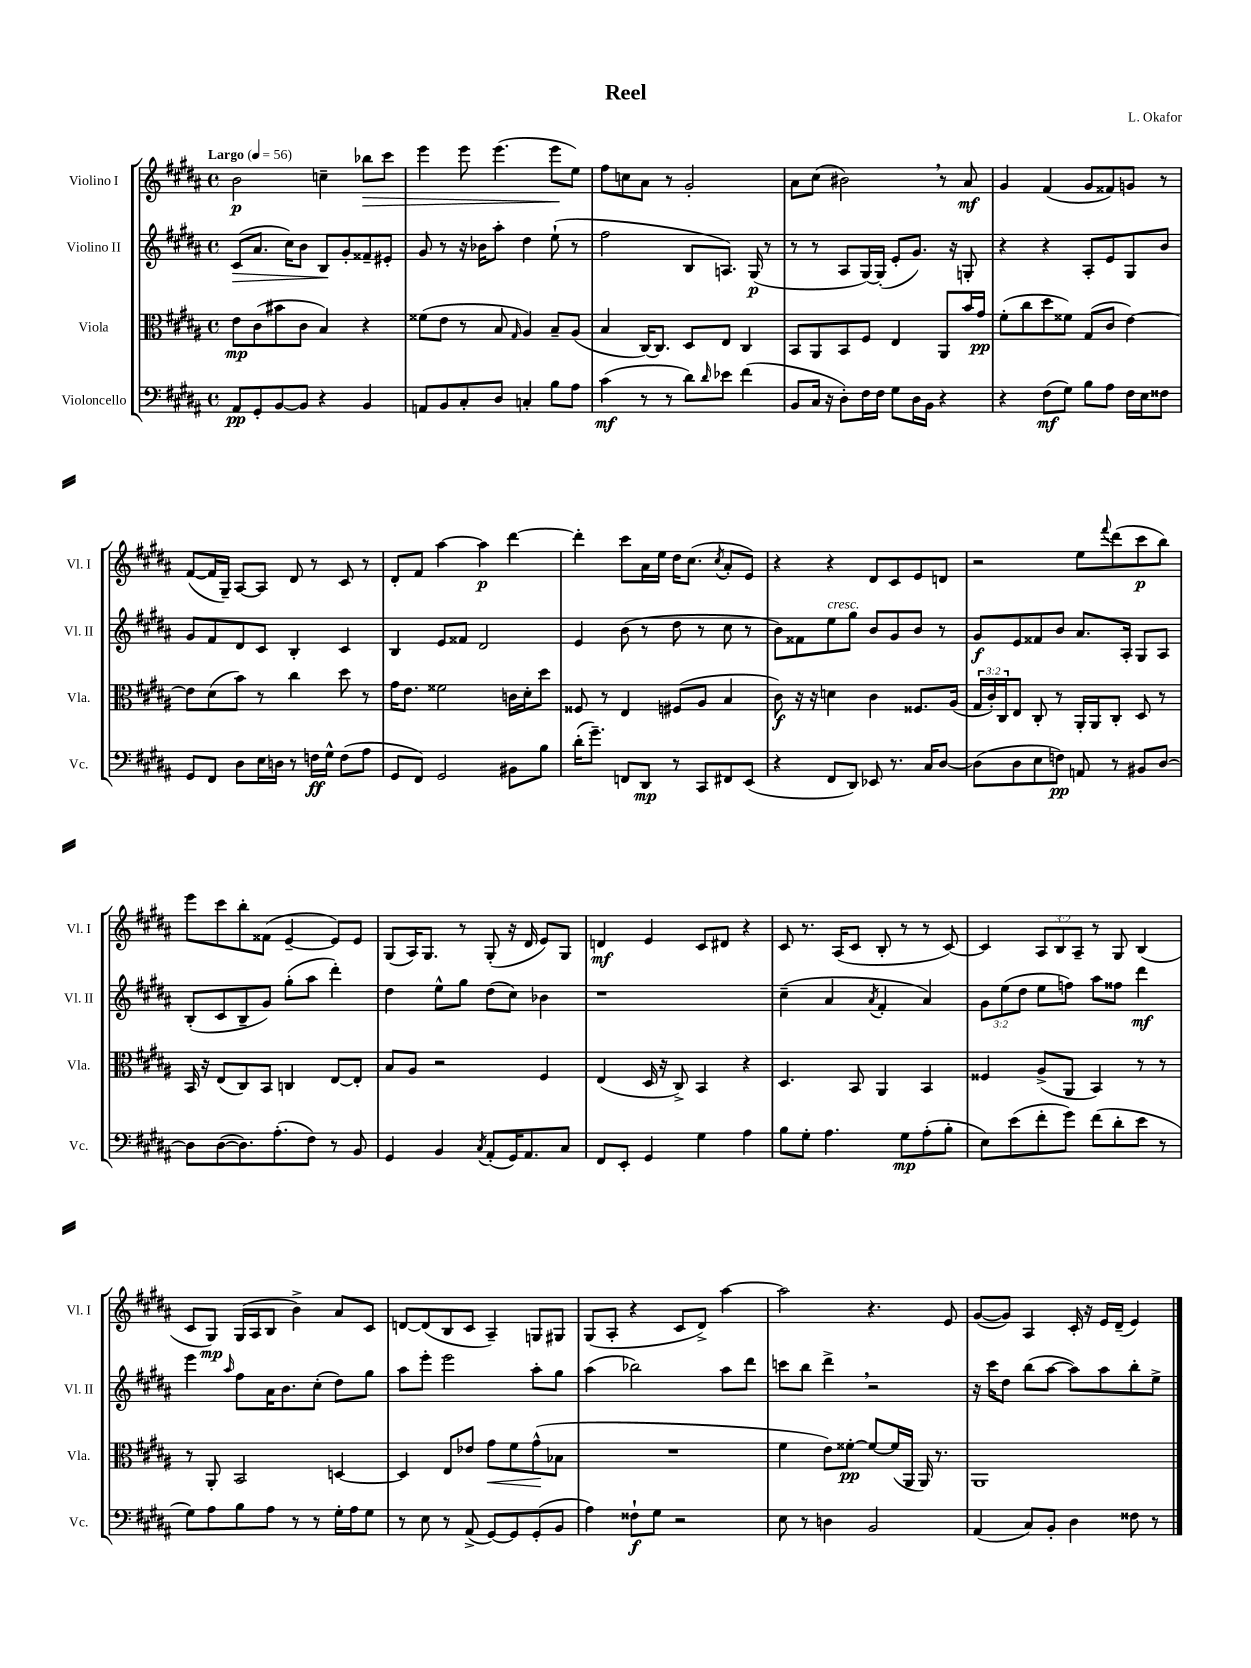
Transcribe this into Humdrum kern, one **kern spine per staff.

**kern	**dynam	**kern	**dynam	**kern	**dynam	**kern	**dynam
*part4	*part4	*part3	*part3	*part2	*part2	*part1	*part1
*staff4	*staff4	*staff3	*staff3	*staff2	*staff2	*staff1	*staff1
*I"Violoncello	*	*I"Viola	*	*I"Violino II	*	*I"Violino I	*
*I'Vc.	*	*I'Vla.	*	*I'Vl. II	*	*I'Vl. I	*
*clefF4	*	*clefC3	*	*clefG2	*	*clefG2	*
*k[f#c#g#d#a#]	*	*k[f#c#g#d#a#]	*	*k[f#c#g#d#a#]	*	*k[f#c#g#d#a#]	*
*M4/4	*	*M4/4	*	*M4/4	*	*M4/4	*
*met(c)	*	*met(c)	*	*met(c)	*	*met(c)	*
*MM56	*	*MM56	*	*MM56	*	*MM56	*
=1	=1	=1	=1	=1	=1	=1	=1
!	!	!	!	!	!	!LO:TX:a:B:t=Largo	!
!	!	!	!	!	!LO:HP:b	!	!
8AA#/L	pp	8e\L	mp	(8c#/L	>	2b\	p
8GG#'/	.	(8c#\	.	8.a#/J	.	.	.
[8BB/	.	8b#X\	.	.	.	.	.
.	.	.	.	16cc#\KL)	.	.	.
8BB/J]	.	8c#\J	.	8b\J	.	.	.
4r	.	4B/)	.	8B/L	.	4ccn~\	.
.	.	.	.	8g#'/	]	.	.
!	!	!	!	!	!	!	!LO:HP:b
4BB/	.	4r	.	8f##X~/	.	8bb-X\L	>
.	.	.	.	8e#X'/J	.	8ccc#\J	.
=2	=2	=2	=2	=2	=2	=2	=2
8AAn/L	.	(8f##X\L	.	8g#/	.	4eee\	.
8BB/	.	8e\J	.	8r	.	.	.
8C#'/	.	8r	.	16r	.	8eee\	.
.	.	.	.	16b-X\KL	.	.	.
8D#/J	.	8B/	.	8aa#'\J	.	(4.eee\	.
.	.	16qqG#/	.	.	.	.	.
4Cn'/	.	4A#/)	.	4dd#\	.	.	.
8B\L	.	8B~/L	.	(8ee`\	.	8eee\L	.
8A#\J	.	(8A#/J	.	8r	.	8ee\J)	]
=3	=3	=3	=3	=3	=3	=3	=3
(4c#\	mf	4B/	.	2ff#\	.	8ff#\L	.
.	.	.	.	.	.	8ccn\	.
8r	.	[16C#/KL)	.	.	.	8a#\J	.
.	.	8.C#/J]	.	.	.	.	.
8r	.	.	.	.	.	8r	.
8d#\L)	.	8D#/L	.	8B/L	.	2g#'/	.
16qqd#/	.	.	.	.	.	.	.
8e-X\J	.	8E/J	.	8.An/J)	.	.	.
(4f#\	.	4C#/	.	.	.	.	.
.	.	.	.	(16G#/	p	.	.
.	.	.	.	8r	.	.	.
=4	=4	=4	=4	=4	=4	=4	=4
8BB/L	.	8BB/L	.	8r	.	8a#\L	.
16C#/Jk	.	8AA#/	.	8r	.	(8cc#\J	.
16r	.	.	.	.	.	.	.
8D#'\L)	.	8BB/	.	8A#/L	.	2b#X,\)	.
16F#\L	.	8F#/J	.	[16G#/L)	.	.	.
16F#\JJ	.	.	.	(16G#'/JJ]	.	.	.
8G#\L	.	4E/	.	8e'/L	.	.	.
16D#\L	.	.	.	8.g#/J)	.	.	.
16BB\JJ	.	.	.	.	.	.	.
4r	.	8AA#/L	.	.	.	8r	.
.	.	.	.	16r	.	.	.
.	.	16b/L	.	8Gn'/	.	8a#/	mf
.	.	16g#/JJ	pp	.	.	.	.
=5	=5	=5	=5	=5	=5	=5	=5
4r	.	(8f#'\L	.	4r	.	4g#/	.
.	.	8cc#\	.	.	.	.	.
(8F#\L	mf	8dd#\	.	4r	.	(4f#/	.
8G#\J)	.	8f##X\J)	.	.	.	.	.
8B\L	.	(8G#/L	.	8A#'/L	.	8g#/L	.
8A#\J	.	8c#/J	.	8e/	.	8f##X/)	.
16F#\LL	.	[4e\)	.	8G#/	.	8gn/J	.
16E\J	.	.	.	.	.	.	.
8F##X\J	.	.	.	8b/J	.	8r	.
!!LO:LB:g=z
=6	=6	=6	=6	=6	=6	=6	=6
8GG#/L	.	8e\L]	.	8g#/L	.	([8f#/L	.
8FF#/J	.	(8d#\	.	8f#/	.	16f#/L]	.
.	.	.	.	.	.	16G#~/JJ)	.
8D#\L	.	8b\J)	.	8d#/	.	[8A#/L	.
16E\L	.	8r	.	8c#/J	.	8A#/J]	.
16Dn\JJ	.	.	.	.	.	.	.
8r	.	4cc#\	.	4B'/	.	8d#/	.
16Fn\LL	ff	.	.	.	.	8r	.
16G#^^\JJ	.	.	.	.	.	.	.
(8F\L	.	8dd#\	.	4c#/	.	8c#/	.
8A#\J	.	8r	.	.	.	8r	.
=7	=7	=7	=7	=7	=7	=7	=7
8GG#/L	.	16g#\KL	.	4B/	.	8d#'/L	.
.	.	8.e\J	.	.	.	.	.
8FF#/J)	.	.	.	.	.	8f#/J	.
2GG#/	.	2f##X\	.	8e/L	.	[4aa#\	.
.	.	.	.	8f##X/J	.	.	.
.	.	.	.	2d#/	.	4aa#\]	p
8BB#X\L	.	16cn\LL	.	.	.	[4ddd#\	.
.	.	16d#'\J	.	.	.	.	.
8B\J	.	8dd#\J	.	.	.	.	.
=8	=8	=8	=8	=8	=8	=8	=8
(16d#'\KL	.	8F##X/	.	4e/	.	4ddd#'\]	.
8.g#~\J)	.	.	.	.	.	.	.
.	.	8r	.	.	.	.	.
8FFn/L	.	4E/	.	(8b\	.	8ccc#\L	.
8DD#/J	mp	.	.	8r	.	16a#\L	.
.	.	.	.	.	.	16ee\JJ	.
8r	.	(8F#X/L	.	8dd#\	.	16dd#\KL	.
.	.	.	.	.	.	(8.cc#\J	.
8CC#/L	.	8A#/J	.	8r	.	.	.
.	.	.	.	.	.	8qcc#/	.
8FF#X/	.	4B/	.	8cc#\	.	8a#'/L	.
(8EE/J	.	.	.	8r	.	8e/J)	.
=9	=9	=9	=9	=9	=9	=9	=9
4r	.	8c#\)	f	8b\L)	.	4r	.
.	.	16r	.	8f##X\	.	.	.
.	.	16r	.	.	.	.	.
!	!	!	!	!LO:TX:a:i:t=cresc.	!	!	!
8FF#/L	.	4dn\	.	8ee\	.	4r	.
8DD#/J)	.	.	.	8gg#\J	.	.	.
8EE-X/	.	4c#\	.	8b/L	.	8d#/L	.
8.r	.	.	.	8g#/	.	8c#/	.
.	.	8.F##X/L	.	8b/J	.	8e/	.
16C#/KL	.	.	.	.	.	.	.
[8D#/J	.	.	.	8r	.	8dn/J	.
.	.	(16A#/Jk	.	.	.	.	.
=10	=10	=10	=10	=10	=10	=10	=10
(8D#\L]	.	24G#/LL	.	8g#/L	f	2r	.
.	.	24c#'/)	.	.	.	.	.
.	.	24C#/J	.	.	.	.	.
8D#\	.	8E/J	.	8e/	.	.	.
8E\	.	8C#'/	.	8f##X/	.	.	.
8Fn\J)	pp	8r	.	8b/J	.	.	.
8AAn/	.	16AA#'/LL	.	8.a#/L	.	8ee\L	.
.	.	16AA#/J	.	.	.	.	.
.	.	.	.	.	.	8qqfff#/	.
8r	.	8C#'/J	.	.	.	(8ddd#\	.
.	.	.	.	16A#'/Jk	.	.	.
8BB#X/L	.	8D#/	.	8G#/L	.	8ccc#\	p
[8D#/J	.	8r	.	8A#/J	.	8bb\J)	.
!!LO:LB:g=z
=11	=11	=11	=11	=11	=11	=11	=11
8D#\L]	.	16BB/	.	(8B'/L	.	8eee\L	.
.	.	16r	.	.	.	.	.
([8D#\	.	(8E/L	.	8c#/	.	8ccc#\	.
8.D#\])	.	8C#/)	.	8B~/	.	8bb'\	.
.	.	8BB/J	.	8g#/J)	.	(8f##X\J	.
(8.A#'\	.	.	.	.	.	.	.
.	.	4Cn/	.	(8gg#'\L	.	[4e~/	.
8F#\J)	.	.	.	8aa#\J	.	.	.
8r	.	[8E/L	.	4ddd#'\)	.	8e/L])	.
8BB/	.	8E'/J]	.	.	.	8e/J	.
=12	=12	=12	=12	=12	=12	=12	=12
4GG#/	.	8B/L	.	4dd#\	.	(8G#/L	.
.	.	8A#/J	.	.	.	16A#/K)	.
.	.	.	.	.	.	8.G#/J	.
4BB/	.	2r	.	8ee^^\L	.	.	.
.	.	.	.	8gg#\J	.	8r	.
8qC#/	.	.	.	.	.	.	.
(8AA#'/L	.	.	.	(8dd#\L	.	(8G#'/	.
16GG#/K)	.	.	.	8cc#\J)	.	16r	.
8.AA#/	.	.	.	.	.	16d#/	.
.	.	4F#/	.	4b-X\	.	8e/L)	.
8C#/J	.	.	.	.	.	8G#/J	.
=13	=13	=13	=13	=13	=13	=13	=13
8FF#/L	.	(4E/	.	1r	.	4dn/	mf
8EE'/J	.	.	.	.	.	.	.
4GG#/	.	16D#/	.	.	.	4e/	.
.	.	16r	.	.	.	.	.
.	.	8C#^/)	.	.	.	.	.
4G#\	.	4BB/	.	.	.	8c#/L	.
.	.	.	.	.	.	8d#X/J	.
4A#\	.	4r	.	.	.	4r	.
=14	=14	=14	=14	=14	=14	=14	=14
8B\L	.	4.D#/	.	(4cc#~\	.	8c#/	.
8G#'\J	.	.	.	.	.	8.r	.
4.A#\	.	.	.	4a#/	.	.	.
.	.	.	.	.	.	(16A#/KL	.
.	.	8BB/	.	.	.	8c#/J	.
.	.	.	.	8qa#/	.	.	.
.	.	4AA#/	.	4f#'/	.	8B'/	.
8G#\L	mp	.	.	.	.	8r	.
(8A#'\	.	4BB/	.	4a#/)	.	8r	.
8B'\J	.	.	.	.	.	[8c#/)	.
=15	=15	=15	=15	=15	=15	=15	=15
8E\L)	.	4F##X/	.	12g#\L	.	4c#/]	.
.	.	.	.	(12ee\	.	.	.
(8e\	.	.	.	.	.	.	.
.	.	.	.	12dd#\J	.	.	.
8f#'\	.	(8A#^/L	.	8ee\L	.	12A#/L	.
.	.	.	.	.	.	12B/	.
8g#\J)	.	8AA#/J	.	8ffn\J)	.	.	.
.	.	.	.	.	.	12A#~/J	.
(8f#\L	.	4BB/)	.	8aa#\L	.	8r	.
8d#'\	.	.	.	8ff##X\J	.	8G#/	.
8e\J	.	8r	.	4ddd#\	mf	(4B/	.
8r	.	8r	.	.	.	.	.
!!LO:LB:g=z
=16	=16	=16	=16	=16	=16	=16	=16
8G#\L)	.	8r	.	4eee\	.	8c#/L	.
8A#\	.	8AA#'/	.	.	.	8G#/J)	mp
.	.	.	.	16qqaa#/	.	.	.
8B\	.	2BB/	.	8ff#\L	.	(16G#/LL	.
.	.	.	.	.	.	16A#/J	.
8A#\J	.	.	.	16a#\K	.	8B/J	.
.	.	.	.	8.b\	.	.	.
8r	.	.	.	.	.	4b^\)	.
8r	.	.	.	(8cc#'\J	.	.	.
16G#'\LL	.	[4Dn/	.	8dd#\L)	.	8a#/L	.
16A#\J	.	.	.	.	.	.	.
8G#\J	.	.	.	8gg#\J	.	8c#/J	.
=17	=17	=17	=17	=17	=17	=17	=17
8r	.	4D/]	.	8aa#\L	.	[8dn/L	.
8E\	.	.	.	8eee'\J	.	(8d/]	.
8r	.	8E/L	.	2eee\	.	8B/	.
(8AA#^/	.	8e-X/J	.	.	.	8c#/J	.
!	!	!	!LO:HP:b	!	!	!	!
[8GG#/L)	.	8g#\L	<	.	.	4A#~/)	.
8GG#/]	.	8f#\	.	.	.	.	.
(8GG#'/	.	(8g#^^\	.	8aa#'\L	.	8Gn/L	.
8BB/J	.	8B-X\J	[	8gg#\J	.	8G#X/J	.
=18	=18	=18	=18	=18	=18	=18	=18
4A#\)	.	1r	.	(4aa#\	.	(8G#/L	.
.	.	.	.	.	.	8A#'/J	.
8F##X`\L	f	.	.	2bb-X\)	.	4r	.
8G#\J	.	.	.	.	.	.	.
2r	.	.	.	.	.	8c#/L	.
.	.	.	.	.	.	8d#^/J)	.
.	.	.	.	8aa#\L	.	[4aa#\	.
.	.	.	.	8ddd#\J	.	.	.
=19	=19	=19	=19	=19	=19	=19	=19
8E\	.	4f#\	.	8cccn\L	.	2aa#\]	.
8r	.	.	.	8bb\J	.	.	.
4Dn\	.	8e\L)	.	4ddd#^,\	.	.	.
.	.	[8f##X'\J	pp	.	.	.	.
2BB/	.	8f##/L_	.	2r	.	4.r	.
.	.	(16f##/L]	.	.	.	.	.
.	.	16AA#/JJ	.	.	.	.	.
.	.	16AA#/)	.	.	.	.	.
.	.	8.r	.	.	.	.	.
.	.	.	.	.	.	8e/	.
=20	=20	=20	=20	=20	=20	=20	=20
(4AA#/	.	1AA#	.	16r	.	([8g#/L	.
.	.	.	.	16ccc#\KL	.	.	.
.	.	.	.	8dd#\J	.	8g#/J])	.
8C#/L)	.	.	.	(8bb\L	.	4A#/	.
8BB'/J	.	.	.	[8aa#\J	.	.	.
4D#\	.	.	.	8aa#\L])	.	16c#'/	.
.	.	.	.	.	.	16r	.
.	.	.	.	8aa#\	.	16e/LL	.
.	.	.	.	.	.	(16d#~/JJ	.
8F##X\	.	.	.	8bb'\	.	4e/)	.
8r	.	.	.	8ee^\J	.	.	.
==	==	==	==	==	==	==	==
*-	*-	*-	*-	*-	*-	*-	*-
